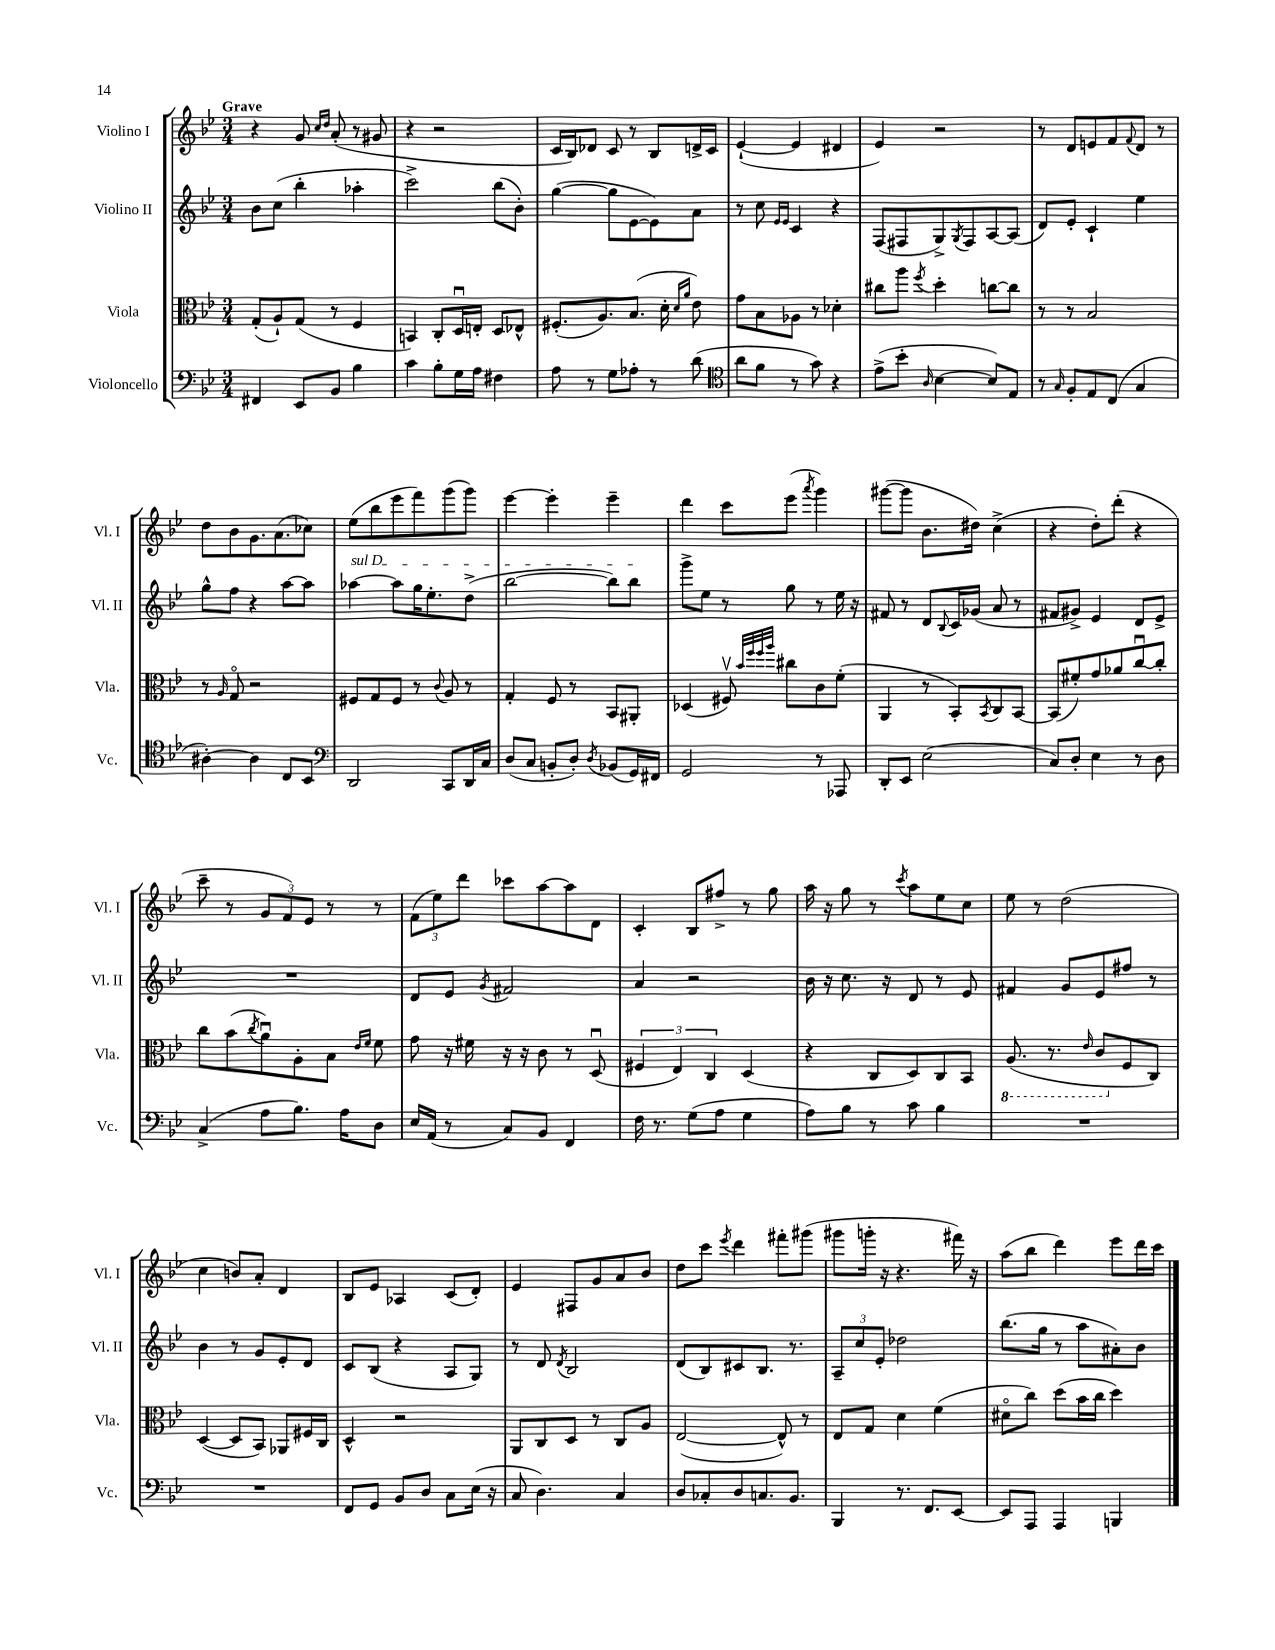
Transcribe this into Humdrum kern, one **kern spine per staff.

**kern	**kern	**kern	**kern
*staff4	*staff3	*staff2	*staff1
*clefF4	*clefC3	*clefG2	*clefG2
*k[b-e-]	*k[b-e-]	*k[b-e-]	*k[b-e-]
*M3/4	*M3/4	*M3/4	*M3/4
4FF#/	(8G'/L	8b-\L	4r
.	8A`/)	(8cc\J	.
8EE-/L	(8G/J	4bb-'\	8g/
.	.	.	16qqcc/LL
.	.	.	16qqdd/JJ
8BB-/J	8r	.	(8a'/
4B-\	4F/	4aa-'\	8r
.	.	.	8g#/
=	=	=	=
4c\	4BB/)	2ccc^\)	4r
8B-'\L	8C'/L	.	2r
16G\L	16Du/L	.	.
16A\JJ	16E'/JJ	.	.
4F#\	8D/L	(8bb-\L	.
.	8E-^^/J	8b-'\J)	.
=	=	=	=
8A\	(8.F#'/L	([4gg\	16c/LL
.	.	.	16B-/J)
8r	.	.	8d-/J
.	8.A/)	.	.
8G\L	.	8gg\]L	8c/
8A-'\J	(8.B-/J	[8e-\	8r
8r	.	8e-\])	8B-/L
.	16d'\	.	.
.	16qqd/LL	.	.
.	16qqa/JJ	.	.
(8d\	8e-\)	8a\J	16d^/L
.	.	.	16c/JJ
=	=	=	=
*clefC4	*	*	*
8a\L	8g\L	8r	([4e-`/
8f\J	8B-\	8cc\	.
.	.	16qqe-/LL	.
.	.	16qqe-/JJ	.
8r	8A-\J	4c/	4e-/]
8g\)	8r	.	.
4r	4d-'\	4r	4d#/
=	=	=	=
(8e-^\L	8cc#\L	(8F/L	4e-/)
8b-'\J	8aa\J	8F#/	.
16qqA/	8qff/	.	.
[4B-\	4dd'\	8G^/)	2r
.	.	8qG/	.
.	.	8F#/	.
8B-/]L)	[8cc\L	[8A/	.
8E-/J	8cc\]J	(8A/]J	.
=	=	=	=
8r	8r	8d/L)	8r
16qqG/	.	.	.
8F'/L	8r	8e-'/J	8d/L
8E-/	2B-/	4c`/	8e/
(8C/J	.	.	8f/
.	.	.	8qqf/
4G/	.	4ee-\	8d/J
.	.	.	8r
=	=	=	=
[4A#'\)	8r	8gg^^\L	8dd\L
.	16qqA/	.	.
.	8Go/	8ff\J	8b-\
4A#\]	2r	4r	8.g\
.	.	.	(8.a\
8C/L	.	[8aa\L	.
8BB-/J	.	8aa\]J	8cc-\J)
=	=	=	=
*clefF4	*	*	*
2DD/	8F#/L	[4aa-\	(8ee-\L
.	8G/	.	8bb-\
.	8F#/J	8aa-\]L	8eee-\
.	8r	16gg\K	8fff\)
.	.	8.ee-'\	.
.	8qqc/	.	.
8CC/L	8A/	.	(8ggg\
16DD/L	8r	(8dd^\J	8ggg\J)
16C/JJ	.	.	.
=	=	=	=
(8D/L	4G'/	[2bb-\	[4eee-\
8C/J	.	.	.
8BB'/L	8F/	.	4eee-'\]
8D'/J)	8r	.	.
8qD/	.	.	.
(8BB-/L	8BB-/L	8bb-\]L)	4eee-~\
16GG/L)	8AA#'/J	8bb-\J	.
16FF#/JJ	.	.	.
=	=	=	=
2GG/	(4D-/	8ggg^\L	4ddd\
.	.	8ee-\J	.
.	8F#v/)	8r	8ccc\L
.	32qqb-/LLL	.	.
.	32qqff/	.	.
.	32qqff/	.	.
.	32qqaa/JJJ	.	.
.	8cc#\L	8gg\	(8eee-\J
.	.	.	8qaaa/
8r	8c\	8r	4ggg\)
8AAA-/	(8f'\J	16ee-\	.
.	.	16r	.
=	=	=	=
8DD'/L	4AA/	8f#/	([8ggg#\L
8EE-/J	.	8r	8ggg#\]J
(2E-\	8r	8d/L	8.b-\L
.	.	8qqB-/	.
.	8BB-'/L)	16c/L	.
.	.	(16g-/JJ	16dd#\Jk)
.	8qBB-/	.	.
.	8C/	8a/	(4cc^\
.	[8BB-/J	8r	.
=	=	=	=
8C/L)	(8BB-/]L	8f#/L	4r
8D'/J	8f#'/)	8g#^/J)	.
4E-\	8g/	4e-/	8dd'\L)
.	8a-/	.	(8ddd'\J
8r	[8ccu/	8d/L	4r
8D\	8cc'/]J	8e-^/J	.
=	=	=	=
(4C^/	8cc\L	2.r	8ccc~\
.	(8b-\	.	8r
.	8qcc/	.	.
8A\L	8au\)	.	12g/L
.	.	.	12f/)
8.B-\J)	8A'\	.	.
.	.	.	12e-/J
.	8B-\J	.	8r
16A\LK	.	.	.
.	16qqe-/LL	.	.
.	16qqf/JJ	.	.
8D\J	8f\	.	8r
=	=	=	=
16E-/LL	8g\	8d/L	(12f\L
(16AA/JJ	.	.	.
.	.	.	12ee-\)
8r	16r	8e-/J	.
.	.	.	12ddd\J
.	16f#\	.	.
.	.	8qg/	.
8C/L)	16r	2f#/	8ccc-\L
.	16r	.	.
8BB-/J	8c\	.	[8aa\
4FF/	8r	.	8aa\]
.	(8Du/	.	8d\J
=	=	=	=
16F\	6F#/	4a/	4c'/
8.r	.	.	.
.	6E-/)	.	.
(8G\L	.	2r	8B-/L
.	6C/	.	.
8A\J	.	.	8ff#^/J
4G\	(4D/	.	8r
.	.	.	8gg\
=	=	=	=
8A\L)	4r	16b-\	16aa\
.	.	16r	16r
8B-\J	.	8.cc\	8gg\
8r	8C/L	.	8r
.	.	16r	.
.	.	.	8qccc/
8c\	8D/)	8d/	8aa\L
4B-\	8C/	8r	8ee-\
.	8BB-/J	8e-/	8cc\J
=	=	=	=
2.r	(8.AA/	4f#/	8ee-\
.	.	.	8r
.	8.r	.	.
.	.	8g/L	(2dd\
.	16qqE-/	.	.
.	8C/L	8e-/	.
.	8F/	8ff#/J	.
.	8C/J)	8r	.
=	=	=	=
2.r	([4D/	4b-\	4cc\
.	8D/]L	8r	8b/L)
.	8BB-/J)	8g/L	8a'/J
.	8AA-/L	8e-'/	4d/
.	16F#/L	8d/J	.
.	16C/JJ	.	.
=	=	=	=
8FF/L	4D^^/	8c/L	8B-/L
8GG/J	.	(8B-/J	8e-/J
8BB-/L	2r	4r	4A-/
8D/J	.	.	.
8C\L	.	8A/L	(8c/L
(16E-\Jk	.	8G/J)	8d'/J)
16r	.	.	.
=	=	=	=
8C/	8AA/L	8r	4e-/
4.D\)	8C/	8d/	.
.	.	8qd/	.
.	8D/J	2B-/	8F#/L
.	8r	.	8g/
4C/	8C/L	.	8a/
.	8A/J	.	8b-/J
=	=	=	=
8D/L	([2E-/	(8d/L	8dd\L
8C-'/	.	8B-/)	8ccc\J
.	.	.	8qeee-/
8D/	.	8c#/	4ddd\
8.C/	.	8.B-/J	.
.	8E-^^/])	.	8fff#'\L
8.BB-/J	.	8.r	.
.	8r	.	(8ggg#\J
=	=	=	=
4BBB-/	8E-/L	12A~/L	8ggg#\L
.	.	12cc/	.
.	8G/J	.	16ggg'\Jk
.	.	12e-'/J	.
.	.	.	16r
8.r	4d\	2dd-\	4.r
8.FF/L	.	.	.
.	(4f\	.	.
[8EE-/J	.	.	16fff#\)
.	.	.	16r
=	=	=	=
8EE-/]L	8d#o\L	(8.bb-\L	(8aa\L
8AAA/J	8cc\J)	.	8bb-\J
.	.	16gg\Jk	.
4AAA/	(8dd\L	8r	4ddd\)
.	16b-\L	8aa\L	.
.	16cc\JJ	.	.
4BBB/	4dd\)	8a#'\)	8eee-\L
.	.	8b-\J	16ddd\L
.	.	.	16ccc\JJ
==	==	==	==
*-	*-	*-	*-
